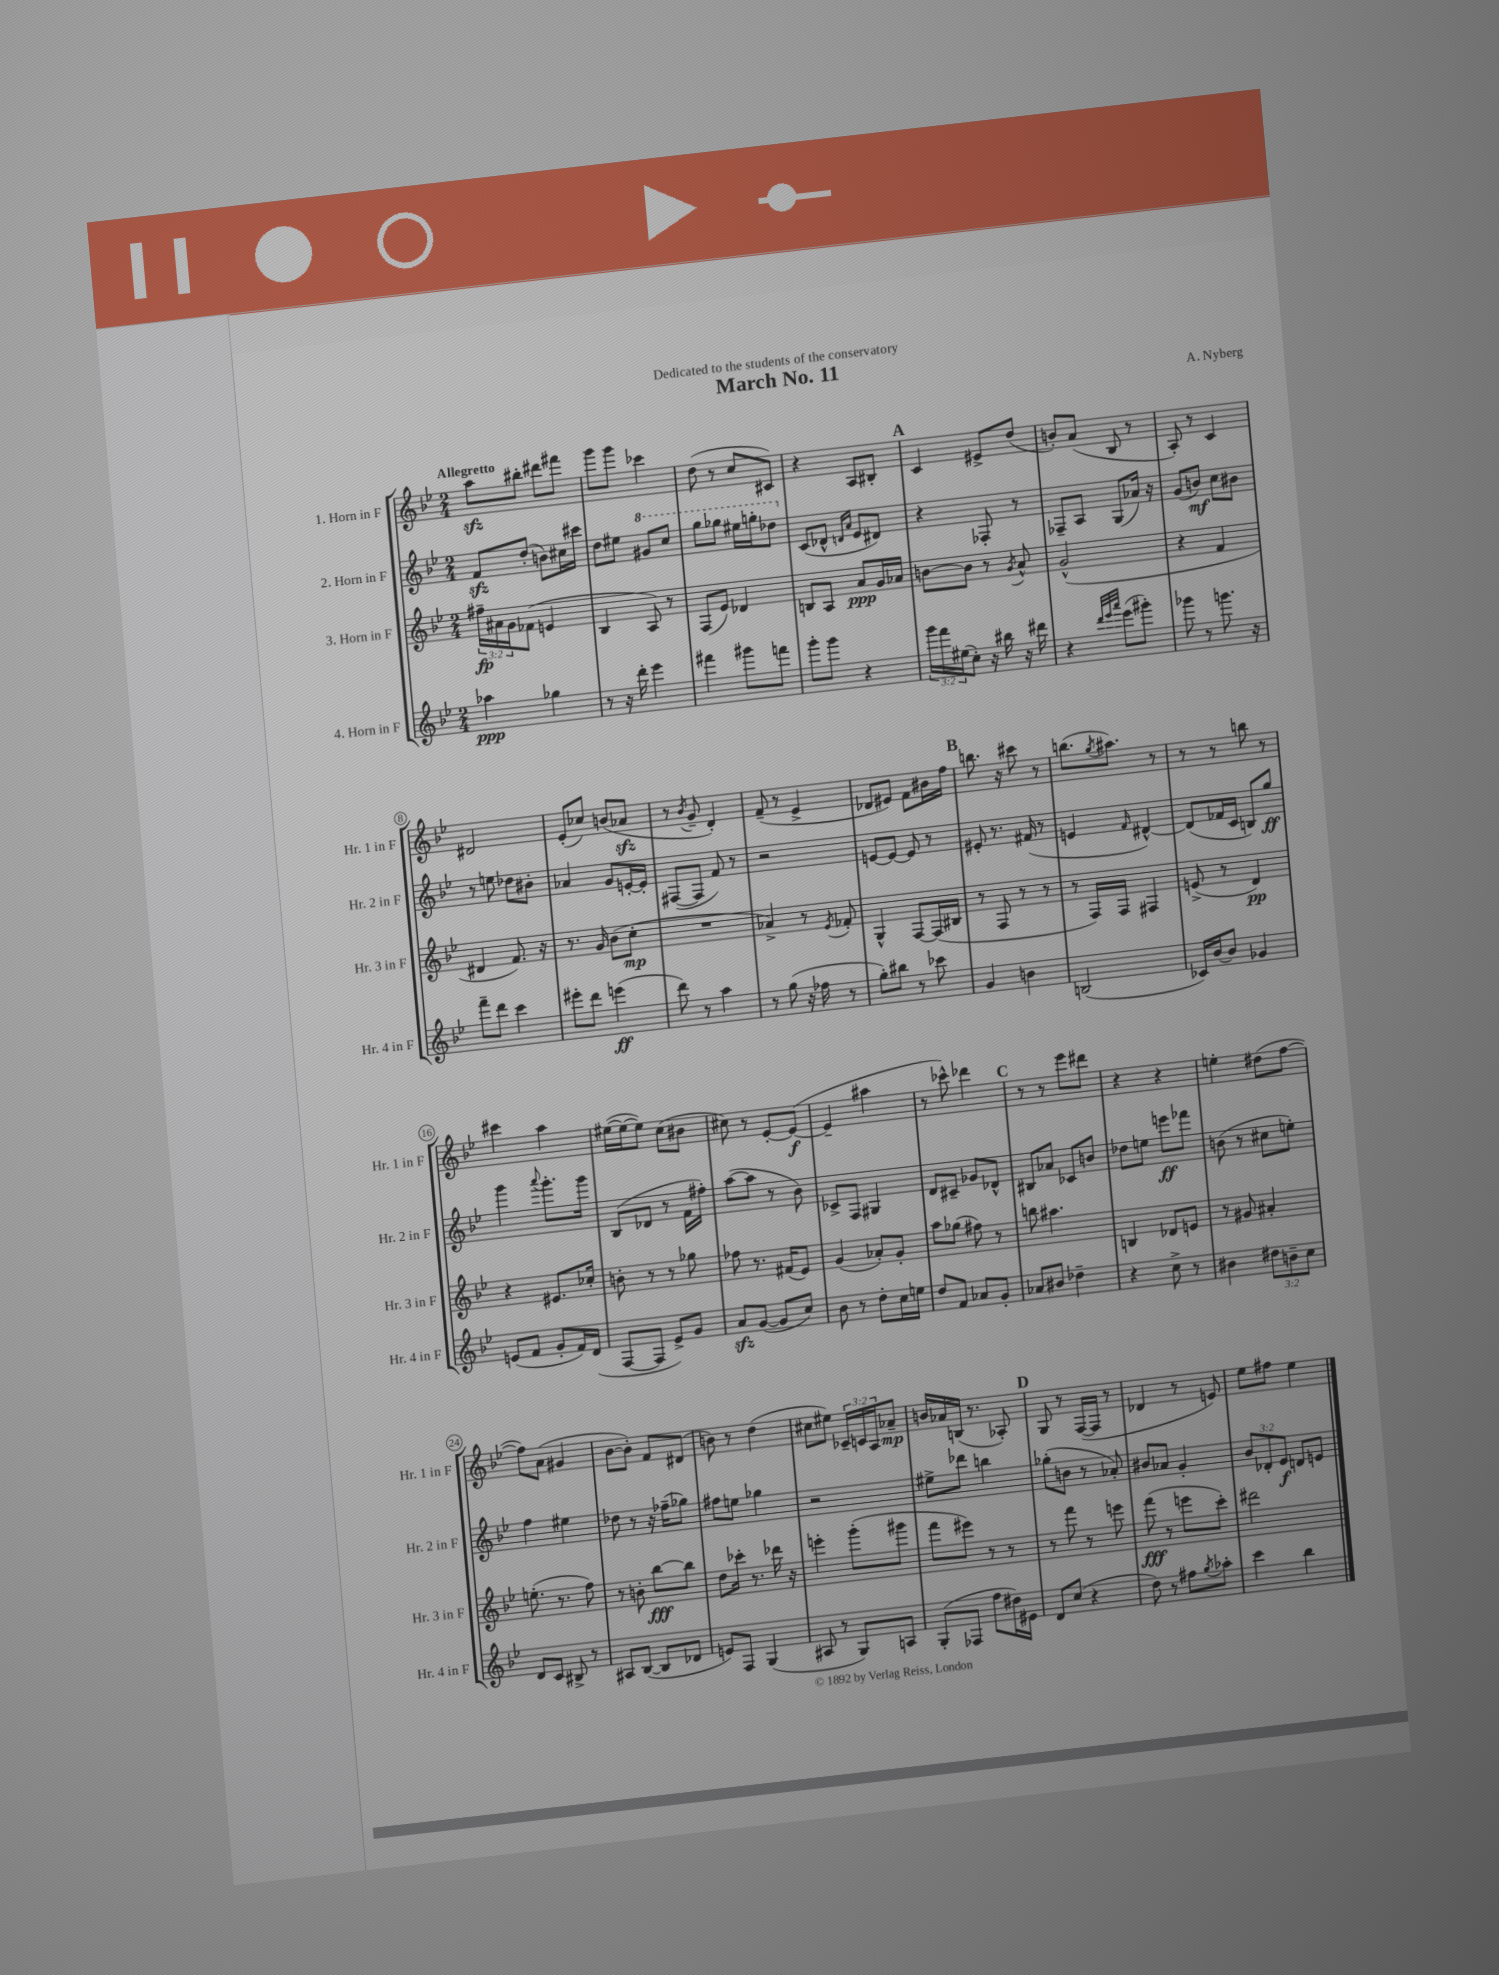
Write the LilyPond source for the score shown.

\header { title = "March No. 11" composer = "A. Nyberg" dedication = "Dedicated to the students of the conservatory" }
<<
\new StaffGroup <<
\new Staff = "s0" \with { instrumentName = "1. Horn in F" shortInstrumentName = "Hr. 1 in F" } {
    \clef treble \key bes \major \numericTimeSignature \time 2/4 \override Staff.TupletNumber.text = #tuplet-number::calc-fraction-text \tempo "Allegretto"
    a''8\sfz bis''8-. dis'''8 fis'''8 |
    g'''8 g'''8 ces'''4 |
    d''8( r8 c''8 cis'8) |
    r4 a8 bis8-. |
    \mark \markup { \bold "A" } c'4 eis'8-> d''8( |
    b'8-.) a'8( bes8 r8 |
    a8-.) r8 c'4 |
    dis'2 |
    ees'8-.( ces''8) b'8( aes'8\sfz |
    r8 \acciaccatura { bes'8 } g'8-- d'4-.) |
    f'8--( r8 ees'4-> |
    des'8 eis'8) f'8 bis'16 f''16 |
    \mark \markup { \bold "B" } b''8. r16 cis'''8 r8 |
    b''8.( \acciaccatura { g''8 } ais''8.) r8 |
    r8 r8 b''8 r8 |
    cis'''4 a''4 |
    eis''16~( eis''16~ eis''8) c''8( bis'8 |
    cis''8) r8 ees'8~-. ees'8~\f( |
    ees'4-- ais''4 |
    r8 ces'''8-^) des'''4 |
    \mark \markup { \bold "C" } r8 r8 ees'''8 dis'''8 |
    r4 r4 |
    e''4-. dis''8( f''8~ |
    f''8) a'8( gis'4 |
    bes'8~ bes'8-.) f'8 dis'8( |
    b'8) r8 d''4( |
    cis''8 eis''8) \tuplet 3/2 { ces'16-- c'16 a16 } aes'8--\mp |
    b'16 aes'16 b16( r8. aes8-.) |
    \mark \markup { \bold "D" } g8 r8 f16~( f16 r8 |
    des'4 r8 e'8) |
    ees''8 fis''8 ees''4 \bar "|." |
}
\new Staff = "s1" \with { instrumentName = "2. Horn in F" shortInstrumentName = "Hr. 2 in F" } {
    \clef treble \key bes \major \numericTimeSignature \time 2/4 \override Staff.TupletNumber.text = #tuplet-number::calc-fraction-text
    f'8\sfz d''8-.( b'8) cis''16 cis'''16 |
    d''8 eis''8 \ottava #1 gis''8 c'''8 |
    g'''8 ges'''8 eis'''16 g'''16-. des'''8 \ottava #0 |
    c'8( des'8-^ \grace { d'16 a'16 } ees'8 dis'8) |
    \mark \markup { \bold "A" } r4 fes8-. r8 |
    fes8-- a8 g8( aes'16) r16 |
    g'8( b'8\mf) c''8 bis'8 |
    r8 e''8 des''8 bis'8-. |
    aes'4 g'8 e'16~-. e'16-. |
    fis8~( fis8 f'8) r8 |
    r2 |
    e'8~ e'8~ e'8 r8 |
    \mark \markup { \bold "B" } eis'8-. r8. fis'16( r8 |
    e'4 \grace { f'16 } dis'4~-^) |
    dis'8( fes'16 c'16 b8) g''8\ff |
    g'''4 \appoggiatura { a'''8 } g'''8.-. g'''16 |
    bes8( des'8 r8 f'16 fis''16-.) |
    a''8~( a''8 r8 bes'8) |
    ces'8-> f8 gis4 |
    d'8 cis'8-- ges'8 des'8-^ |
    \mark \markup { \bold "C" } bis8 aes'8 ces'8 b'8 |
    des''8 e''8 e'''8\ff fes'''8 |
    b'8( r8 cis''8 e''8-.) |
    f''4 eis''4 |
    des''8 r8 r16 fes''16--( ges''8) |
    fis''8 e''8 ges''4 |
    r2 |
    eis''8-> des'''8 b''4 |
    \mark \markup { \bold "D" } ges''8-.( b'8 r8 aes'8-.) |
    bis'8 aes'8 g'4-. |
    \tuplet 3/2 { bes'8 des'8-. ees'8\f } d'8 e'8 \bar "|." |
}
\new Staff = "s2" \with { instrumentName = "3. Horn in F" shortInstrumentName = "Hr. 3 in F" } {
    \clef treble \key bes \major \numericTimeSignature \time 2/4 \override Staff.TupletNumber.text = #tuplet-number::calc-fraction-text
    \tuplet 3/2 { fis''16--\fp ais'16 g'16 } fes'8( e'4 |
    bes4 a8) r8 |
    f8( ees'8) des'4 |
    b8 a8 a'8\ppp g'16 aes'16 |
    \mark \markup { \bold "A" } b'8~ b'8 r8 \acciaccatura { g'8 } a'8-^ |
    g'2-^( |
    r4 f'4 |
    dis'4 f'8.) r16 |
    r8. g'16 bes'8( c''8-.\mp |
    R2 |
    aes'4->) r8 \acciaccatura { ees'8 } fes'8-. |
    g4-^ f8~ f16( bis16 |
    \mark \markup { \bold "B" } r8 f8 r8 r8 |
    r8 f16) f16 fis4 |
    e'8->( r8 d'4\pp) |
    r4 eis'8. ces''16-. |
    b'8-. r8 r8 ges''8 |
    fes''8 r8. fis'16( ees'8) |
    g'4( aes'8-.) g'8-. |
    a''8 ges''8( fis''8) r8 |
    \mark \markup { \bold "C" } b''8 ais''4. |
    b4 des'8 e'8 |
    r8 gis'8 ais'4-. |
    e''8.-.( r8. f''8) |
    r8 b'8-. bes''8~\fff bes''8 |
    d''8 ces'''16-. r8. des'''16 r16 |
    e'''4-. g'''8-.( gis'''8 |
    f'''8 eis'''8) r8 r8 |
    \mark \markup { \bold "D" } r8 f'''8 r8 e'''8 |
    f'''8\fff( r8 e'''8 c'''8-.) |
    dis'''2 \bar "|." |
}
\new Staff = "s3" \with { instrumentName = "4. Horn in F" shortInstrumentName = "Hr. 4 in F" } {
    \clef treble \key bes \major \numericTimeSignature \time 2/4 \override Staff.TupletNumber.text = #tuplet-number::calc-fraction-text
    aes''4\ppp ges''4 |
    r8 r16 d'''16-. ees'''4 |
    fis'''4 gis'''8 f'''8 |
    g'''8-. g'''8 r4 |
    \mark \markup { \bold "A" } \tuplet 3/2 { g'''16 f'''16 eis''16( } c''8-.) r16 bis''16 r16 dis'''16 |
    r4 \grace { d'''32 ees'''32 a'''32 } ees'''8( gis'''8-.) |
    ges'''8 r8 g'''8. r16 |
    f'''8-- d'''8 c'''4 |
    eis'''8-. d'''8 e'''4\ff( |
    d'''8) r8 a''4 |
    r8 g''8( r16 fes''16 r8 |
    g''8-.) bis''8 r8 ces'''8 |
    \mark \markup { \bold "B" } g'4 b'4 |
    b2( |
    ces'16) bes'16~ bes'8 ges'4 |
    e'8( f'8 g'8-. f'16) d'16( |
    f8~ f8 ees'8->) g'8 |
    a'8\sfz g'8~( g'8 c''8) |
    bes'8 r8 d''8-. c''16 e''16 |
    d''8 f'8 aes'8 g'8-. |
    \mark \markup { \bold "C" } aes'8 bis'8 des''4-- |
    r4 c''8-> r8 |
    bis'4 \tuplet 3/2 { dis''8 b'8-- c''8 } |
    d'8 c'8 bis8-> r8 |
    ais8 bes8~( bes8 des'8 |
    e'8) f8 g4( |
    ais8 r8 g8) a8 |
    g8-.( fes8 f''8 dis''16) eis'16 |
    \mark \markup { \bold "D" } d'8 c''8( r4 |
    d''8) r8 fis''8 \acciaccatura { g''8 } aes''8-. |
    c'''4 bes''4 \bar "|." |
}
>>
>>
\layout { \context { \Score \override BarNumber.stencil = #(make-stencil-circler 0.1 0.3 ly:text-interface::print) } }
